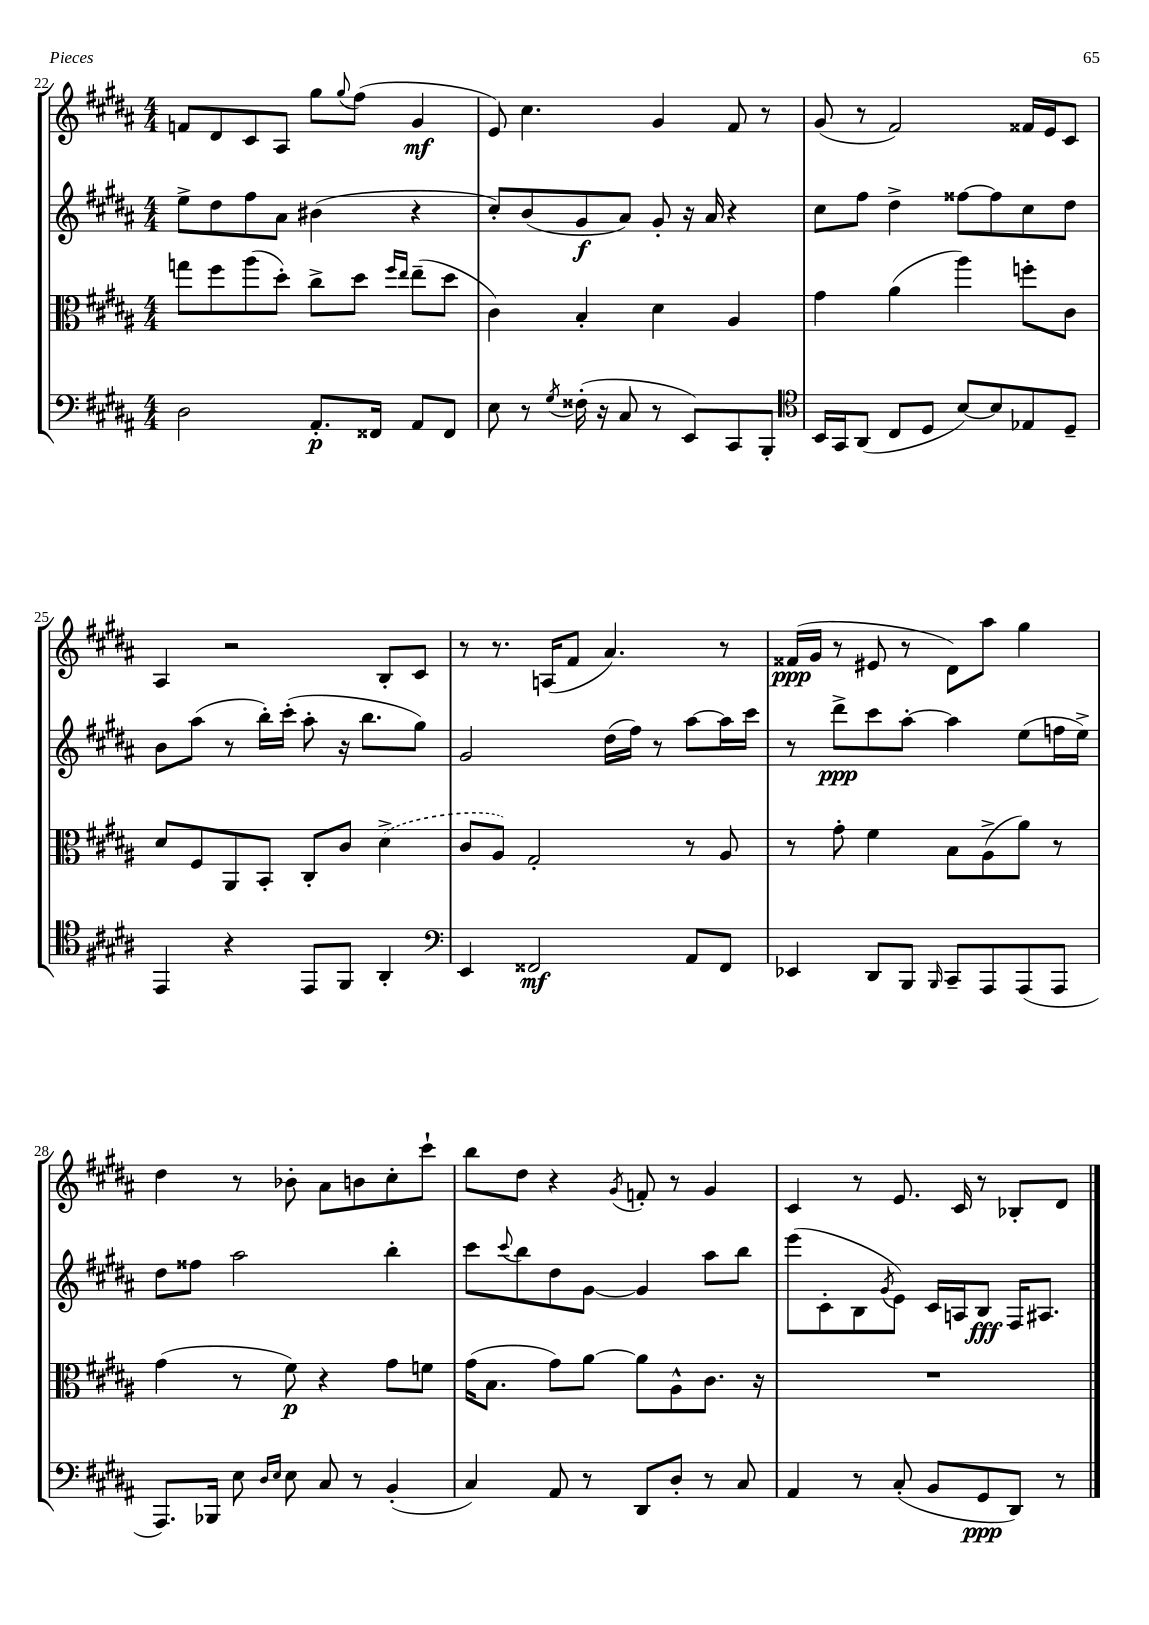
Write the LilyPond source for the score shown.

<<
\new StaffGroup <<
\new Staff = "s0" {
    \clef treble \key b \major \numericTimeSignature \time 4/4
    f'8 dis'8 cis'8 ais8 gis''8 \appoggiatura { gis''8 } fis''8( gis'4\mf |
    e'8) cis''4. gis'4 fis'8 r8 |
    gis'8( r8 fis'2) fisis'16 e'16 cis'8 |
    ais4 r2 b8-. cis'8 |
    r8 r8. a16( fis'8 ais'4.) r8 |
    fisis'16\ppp( gis'16 r8 eis'8 r8 dis'8) ais''8 gis''4 |
    dis''4 r8 bes'8-. ais'8 b'8 cis''8-. cis'''8-! |
    b''8 dis''8 r4 \acciaccatura { gis'8 } f'8-. r8 gis'4 |
    cis'4 r8 e'8. cis'16 r8 bes8-. dis'8 \bar "|." |
}
\new Staff = "s1" {
    \clef treble \key b \major \numericTimeSignature \time 4/4
    e''8-> dis''8 fis''8 ais'8 bis'4( r4 |
    cis''8-.) b'8( gis'8\f ais'8) gis'8-. r16 ais'16 r4 |
    cis''8 fis''8 dis''4-> fisis''8~ fisis''8 cis''8 dis''8 |
    b'8 ais''8( r8 b''16-.) cis'''16-.( ais''8-. r16 b''8. gis''8) |
    gis'2 dis''16( fis''16) r8 ais''8~ ais''16 cis'''16 |
    r8 dis'''8->\ppp cis'''8 ais''8~-. ais''4 e''8( f''16 e''16->) |
    dis''8 fisis''8 ais''2 b''4-. |
    cis'''8 \appoggiatura { cis'''8 } b''8 dis''8 gis'8~ gis'4 ais''8 b''8 |
    e'''8( cis'8-. b8 \acciaccatura { gis'8 } e'8) cis'16 a16 b8\fff fis16 ais8. \bar "|." |
}
\new Staff = "s2" {
    \clef alto \key b \major \numericTimeSignature \time 4/4
    g''8 fis''8 ais''8( dis''8-.) cis''8-> dis''8 \grace { fis''16 e''16 } e''8--( dis''8 |
    cis'4) b4-. dis'4 ais4 |
    gis'4 ais'4( ais''4) f''8-. cis'8 |
    dis'8 fis8 ais,8 b,8-. cis8-. cis'8 \once \slurDashed dis'4->( |
    cis'8 ais8) gis2-. r8 ais8 |
    r8 gis'8-. fis'4 b8 ais8->( ais'8) r8 |
    gis'4( r8 fis'8\p) r4 gis'8 f'8 |
    gis'16( b8. gis'8) ais'8~ ais'8 ais8-^ cis'8. r16 |
    R1 \bar "|." |
}
\new Staff = "s3" {
    \clef bass \key b \major \numericTimeSignature \time 4/4
    dis2 ais,8.-.\p fisis,16 ais,8 fisis,8 |
    e8 r8 \acciaccatura { gis8 } fisis16-.( r16 cis8 r8 e,8) cis,8 b,,8-. |
    \clef tenor b,16 gis,16 ais,8( cis8 dis8 b8~) b8 ees8 dis8-- |
    e,4 r4 e,8 fis,8 ais,4-. |
    \clef bass e,4 fisis,2\mf ais,8 fisis,8 |
    ees,4 dis,8 b,,8 \grace { b,,16 } cis,8-- ais,,8 ais,,8( ais,,8 |
    ais,,8.) bes,,16 e8 \grace { dis16 e16 } e8 cis8 r8 b,4-.( |
    cis4) ais,8 r8 dis,8 dis8-. r8 cis8 |
    ais,4 r8 cis8-.( b,8 gis,8\ppp dis,8) r8 \bar "|." |
}
>>
>>
\layout { \context { \Score currentBarNumber = #22 } }
